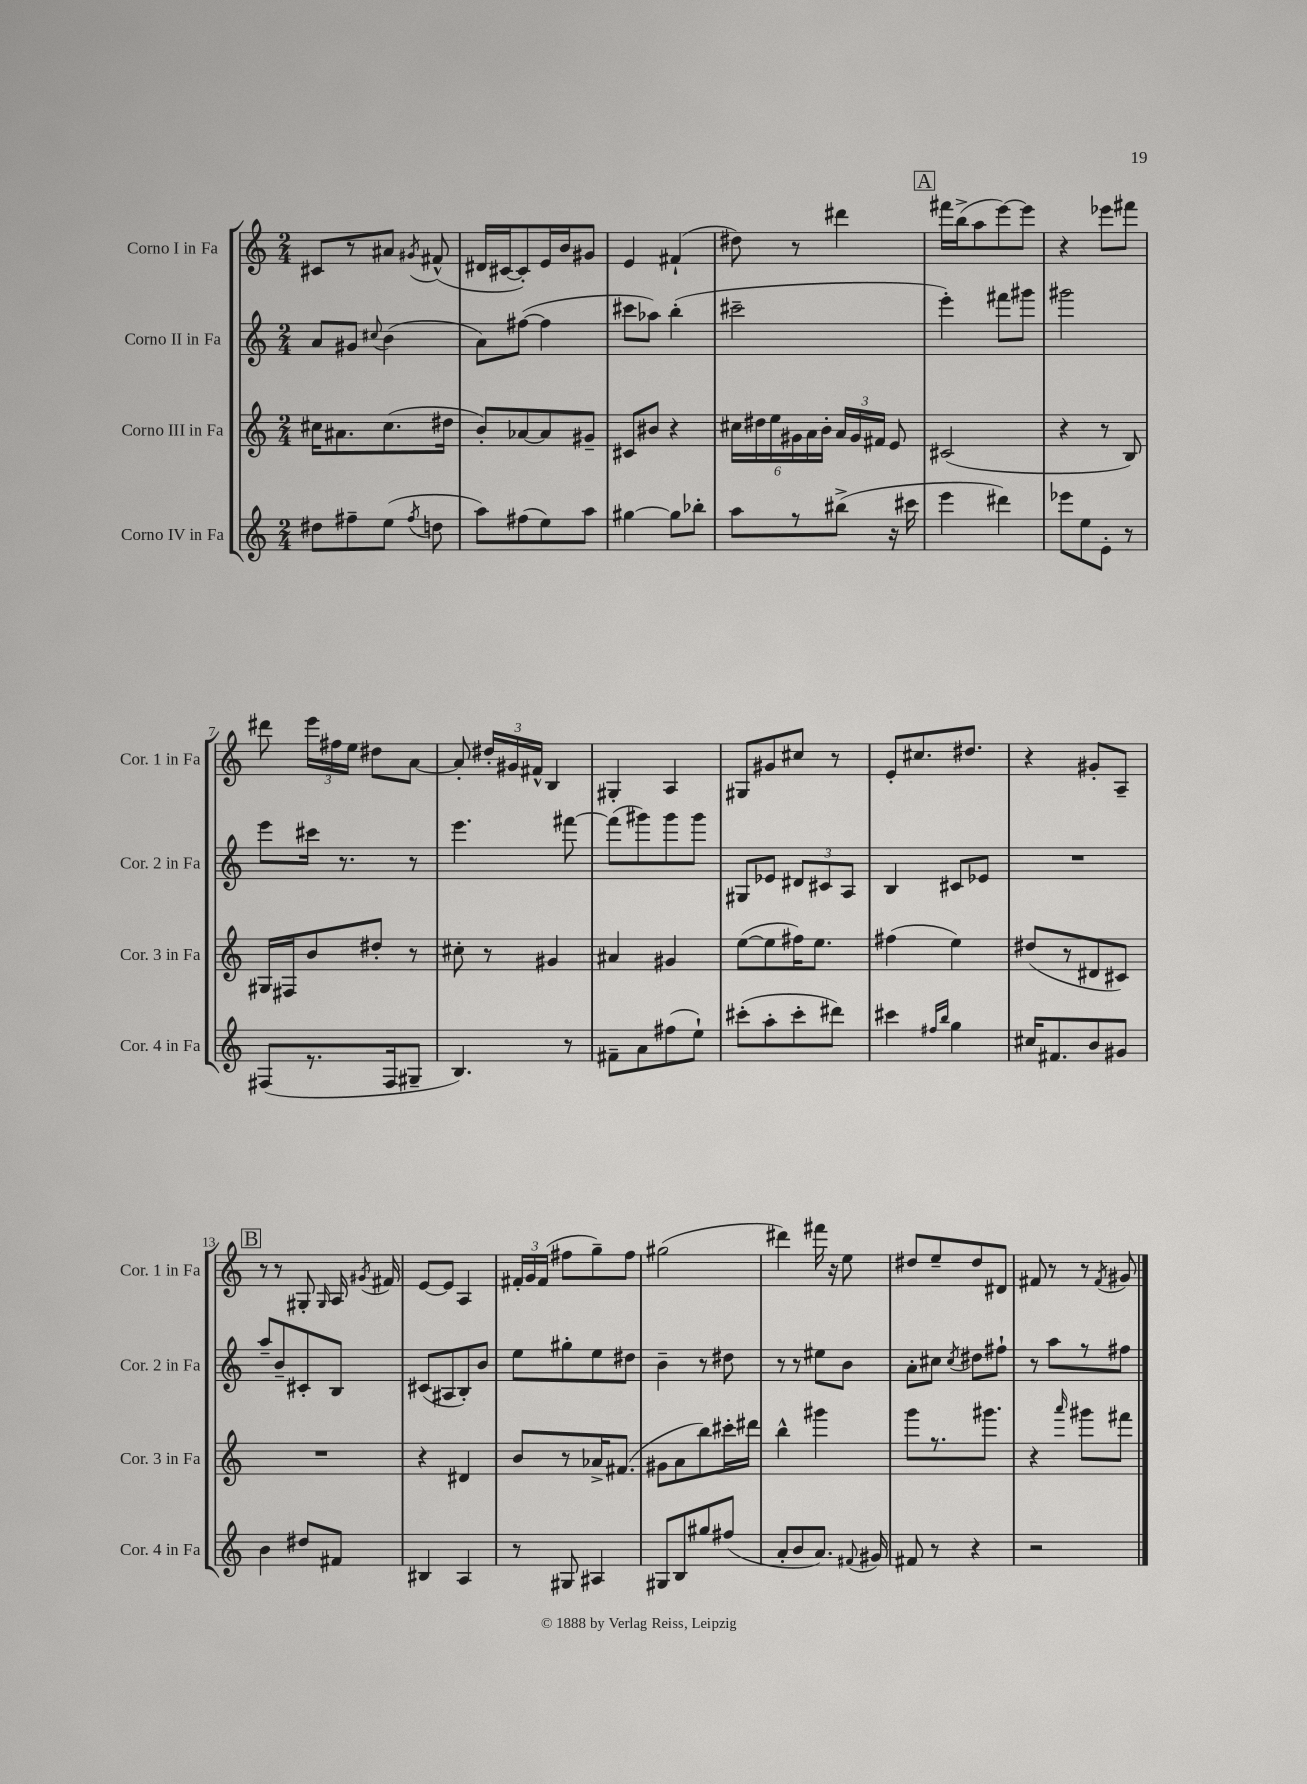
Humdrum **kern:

**kern	**kern	**kern	**kern
*staff4	*staff3	*staff2	*staff1
*clefG2	*clefG2	*clefG2	*clefG2
*k[]	*k[]	*k[]	*k[]
*M2/4	*M2/4	*M2/4	*M2/4
8dd#	16cc#	8a	8c#
.	8.a#	.	.
8ff#~	.	8g#	8r
.	.	8qqcc#	.
(8ee	(8.cc#	(4b	8a#
8qff#	.	.	8qg#
8dd	.	.	(8f#^^
.	16dd#	.	.
=	=	=	=
8aa)	8b')	8a)	16d#
.	.	.	[16c#
(8ff#	[8a-	([8ff#	8c#'])
8ee)	8a-]	4ff#]	16e
.	.	.	16b
8aa	8g#~	.	8g#
=	=	=	=
[4gg#	8c#	8ccc#	4e
.	8b#	8aa-)	.
8gg#]	4r	(4bb'	(4f#`
8bb-'	.	.	.
=	=	=	=
8aa	24cc#	2ccc#~	8dd#)
.	24dd#	.	.
.	24ee	.	.
8r	24g#	.	8r
.	24a	.	.
.	24b'	.	.
(8bb#^	24a	.	4ddd#
.	24g#	.	.
.	24f#	.	.
16r	8e	.	.
16ccc#	.	.	.
=	=	=	=
4eee	(2c#	4eee')	16fff#
.	.	.	(16bb^
.	.	.	8aa
4ddd#)	.	8fff#	[8eee)
.	.	8ggg#	8eee]
=	=	=	=
8eee-	4r	2ggg#	4r
8ee	.	.	.
8e'	8r	.	8eee-
8r	8B)	.	8fff#
=	=	=	=
(8F#	16G#	8eee	8ddd#
.	16F#	.	.
8.r	8b	16ccc#	24eee
.	.	.	24ff#
.	.	8.r	.
.	.	.	24ee
.	8dd#'	.	8dd#
16F#	.	.	.
8G#~	8r	8r	[8a
=	=	=	=
4.B)	8cc#'	4.eee	8a']
.	8r	.	24dd#'
.	.	.	24g#
.	.	.	24f#^^
.	4g#	.	4B
8r	.	[8fff#	.
=	=	=	=
8f#~	4a#	(8fff#]	4G#'
8a	.	8ggg#)	.
(8ff#	4g#	8ggg#	4A
8ee`)	.	8ggg#	.
=	=	=	=
(8ccc#'	([8ee	8G#	8G#
8aa'	8ee]	8e-	8g#
8ccc#'	16ff#)	12d#	8cc#
.	8.ee	.	.
.	.	12c#	.
8ddd#)	.	.	8r
.	.	12A	.
=	=	=	=
4ccc#	(4ff#	4B	8e'
.	.	.	8.cc#
16qqff#	.	.	.
16qqbb	.	.	.
4gg	4ee)	8c#	.
.	.	.	8.dd#
.	.	8e-	.
=	=	=	=
16cc#	(8dd#	2r	4r
8.f#	.	.	.
.	8r	.	.
8b	8d#	.	8g#'
8g#	8c#)	.	8A~
=	=	=	=
4b	2r	8aa~	8r
.	.	8b~	8r
8dd#	.	8c#'	8G#'
.	.	.	16qqG#
8f#	.	8B	16A
.	.	.	8qg#
.	.	.	16f#
=	=	=	=
4B#	4r	(8c#	[8e
.	.	8A#	8e]
4A	4d#	8B')	4A
.	.	8b	.
=	=	=	=
8r	8b	8ee	24f#'
.	.	.	24g
.	.	.	(24f#
8G#	8r	8gg#'	8ff#
4A#	16a-^	8ee	8gg~)
.	(8.f#	.	.
.	.	8dd#	8ff#
=	=	=	=
8G#	8g#	4b~	(2gg#
8B	8a	.	.
8gg#	8bb)	8r	.
(8ff#	16ccc#'	8dd#	.
.	16ddd#	.	.
=	=	=	=
8a'	4bb^^	8r	4ddd#)
8b	.	8r	.
8.a)	4ggg#	8ee#	16fff#
.	.	.	16r
.	.	8b	8ee
8qqf#	.	.	.
16g#	.	.	.
=	=	=	=
8f#	8ggg	8a'	8dd#
8r	8.r	8cc#	8ee~
.	.	8qcc#	.
4r	.	8dd#	8dd#
.	8.ggg#	.	.
.	.	8ff#`	8d#
=	=	=	=
2r	4r	8r	8f#
.	.	8aa	8r
.	16qqaaa	.	.
.	8ggg#	8r	8r
.	.	.	8qf#
.	8fff#	8ff#	8g#
==	==	==	==
*-	*-	*-	*-
